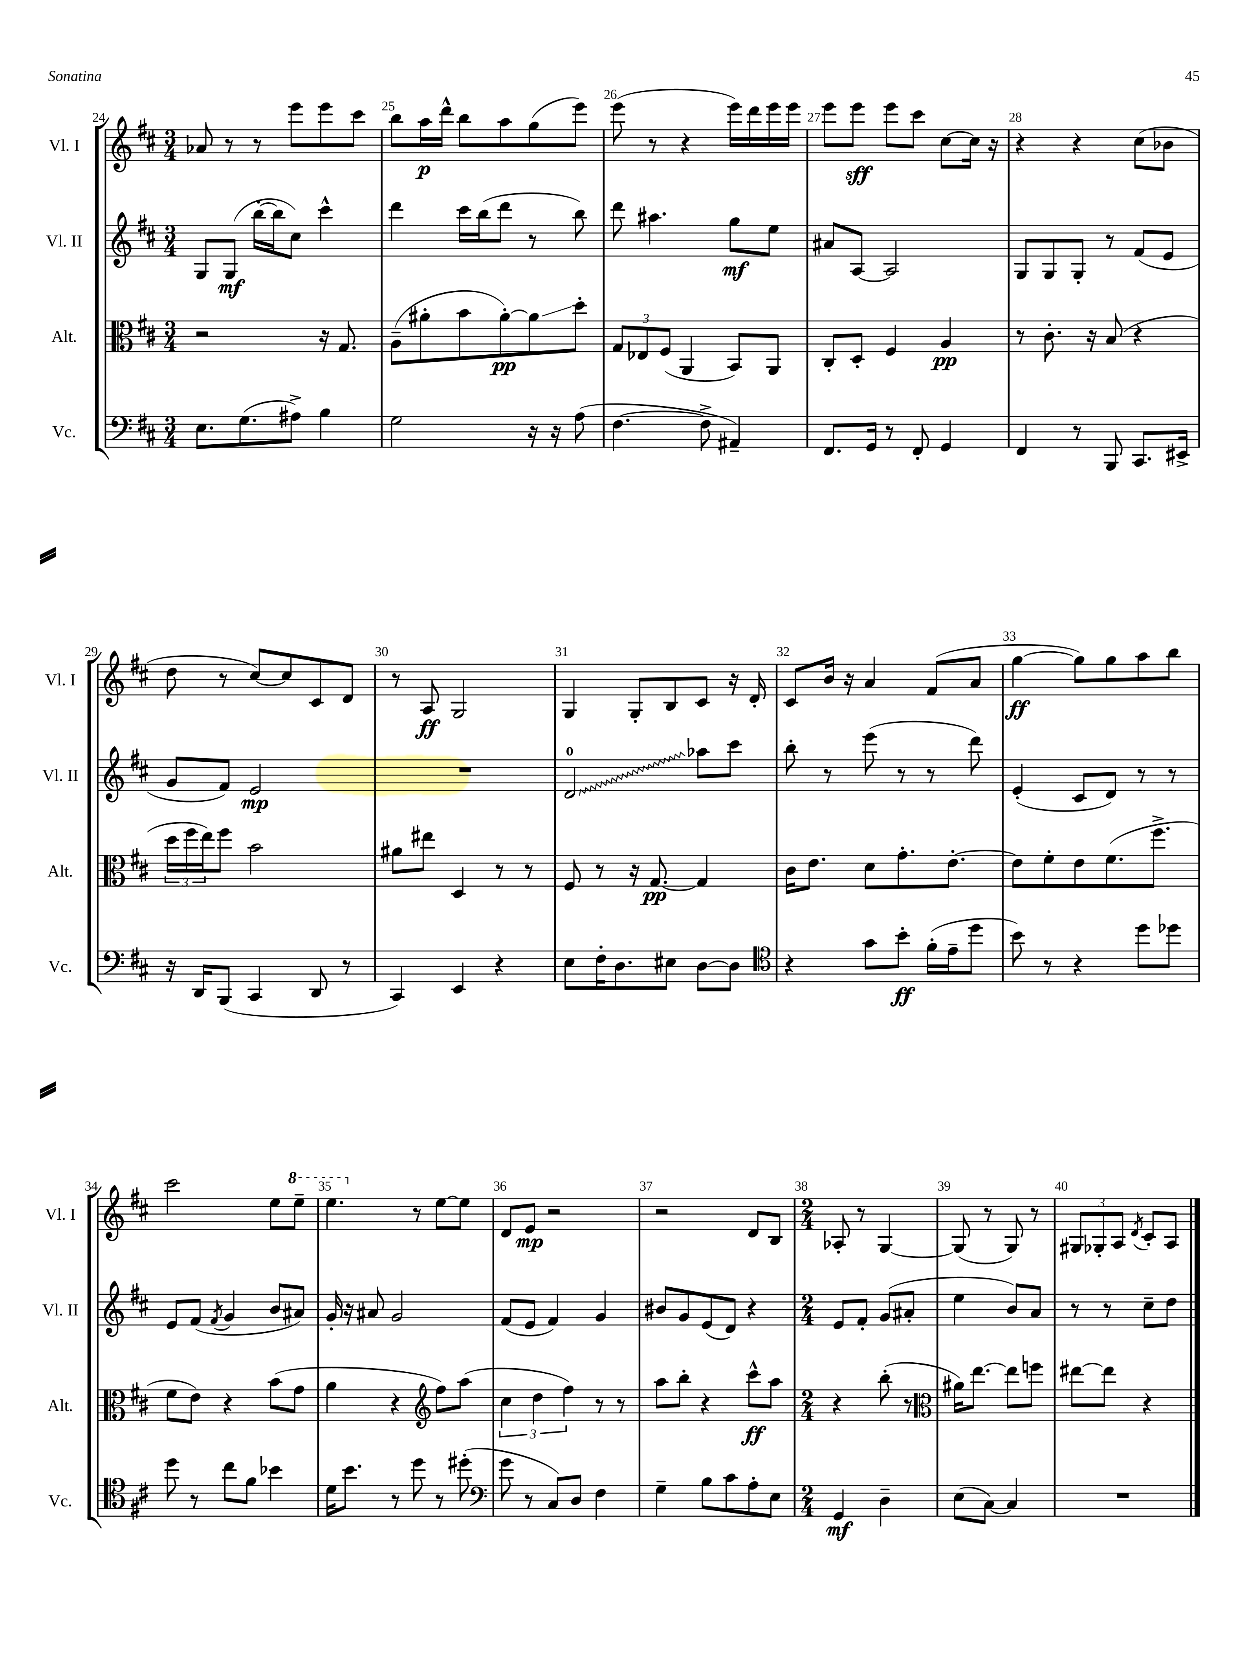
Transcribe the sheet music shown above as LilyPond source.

<<
\new StaffGroup <<
\new Staff = "s0" \with { instrumentName = "Vl. I" shortInstrumentName = "Vl. I" } {
    \clef treble \key d \major \numericTimeSignature \time 3/4
    aes'8 r8 r8 e'''8 e'''8 cis'''8 |
    b''8 a''16\p d'''16-^ b''8 a''8 g''8( e'''8) |
    e'''8( r8 r4 e'''16) d'''16 e'''16 e'''16 |
    e'''8 e'''8\sff e'''8 cis'''8 cis''8~ cis''16 r16 |
    r4 r4 cis''8( bes'8 |
    d''8 r8 cis''8~) cis''8 cis'8 d'8 |
    r8 a8\ff g2 |
    g4 g8-. b8 cis'8 r16 d'16-. |
    cis'8 b'16 r16 a'4 fis'8( a'8 |
    g''4~\ff g''8) g''8 a''8 b''8 |
    cis'''2 e''8 \ottava #1 e'''8-- |
    e'''4. \ottava #0 r8 e''8~ e''8 |
    d'8 e'8\mp r2 |
    r2 d'8 b8 |
    \numericTimeSignature \time 2/4 aes8-. r8 g4~ |
    g8( r8 g8) r8 |
    \tuplet 3/2 { gis8 ges8-. a8 } \acciaccatura { d'8 } cis'8-. a8 \bar "|." |
}
\new Staff = "s1" \with { instrumentName = "Vl. II" shortInstrumentName = "Vl. II" } {
    \clef treble \key d \major \numericTimeSignature \time 3/4
    g8 g8\mf( b''16~-. b''16 cis''8) cis'''4-^ |
    d'''4 cis'''16 b''16( d'''8 r8 b''8) |
    d'''8 ais''4. g''8\mf e''8 |
    ais'8 a8~ a2 |
    g8 g8 g8-. r8 fis'8( e'8 |
    g'8 fis'8) e'2\mp |
    R2. |
    \once \override Glissando.style = #'zigzag d'2-0\glissando aes''8 cis'''8 |
    b''8-. r8 e'''8( r8 r8 d'''8) |
    e'4-.( cis'8 d'8) r8 r8 |
    e'8 fis'8( \acciaccatura { fis'8 } g'4 b'8 ais'8) |
    g'16-. r16 ais'8 g'2 |
    fis'8( e'8 fis'4) g'4 |
    bis'8 g'8 e'8( d'8) r4 |
    \numericTimeSignature \time 2/4 e'8 fis'8-. g'8( ais'8-. |
    e''4 b'8) a'8 |
    r8 r8 cis''8-- d''8 \bar "|." |
}
\new Staff = "s2" \with { instrumentName = "Alt." shortInstrumentName = "Alt." } {
    \clef alto \key d \major \numericTimeSignature \time 3/4
    r2 r16 g8. |
    a8--( ais'8-. b'8 ais'8~-.\pp) ais'8\glissando d''8-. |
    \tuplet 3/2 { g8 ees8 fis8( } a,4 b,8) a,8 |
    cis8-. d8-. fis4 a4\pp |
    r8 cis'8.-. r16 b8( r4 |
    \tuplet 3/2 { d''16 fis''16 e''16) } fis''8 b'2 |
    ais'8 eis''8 d4 r8 r8 |
    fis8 r8 r16 g8.~\pp g4 |
    cis'16 e'8. d'8 g'8.-. e'8.~-. |
    e'8 fis'8-. e'8 fis'8.( fis''8.-> |
    fis'8 e'8) r4 b'8( g'8 |
    a'4 r4 \clef treble fis''8) a''8( |
    \tuplet 3/2 { cis''4 d''4 fis''4) } r8 r8 |
    a''8 b''8-. r4 cis'''8-^\ff a''8 |
    \numericTimeSignature \time 2/4 r4 b''8-.( r8 |
    \clef alto ais'16) e''8.~ e''8 f''8 |
    eis''8~ eis''8 r4 \bar "|." |
}
\new Staff = "s3" \with { instrumentName = "Vc." shortInstrumentName = "Vc." } {
    \clef bass \key d \major \numericTimeSignature \time 3/4
    e8. g8.( ais8->) b4 |
    g2 r16 r16 a8( |
    fis4.~ fis8-> ais,4--) |
    fis,8. g,16 r8 fis,8-. g,4 |
    fis,4 r8 b,,8 cis,8. eis,16-> |
    r16 d,16 b,,8( cis,4 d,8 r8 |
    cis,4) e,4 r4 |
    e8 fis16-. d8. eis8 d8~ d8 |
    \clef tenor r4 g'8 b'8-.\ff fis'16-.( e'16-- d''8 |
    b'8) r8 r4 d''8 des''8 |
    d''8 r8 cis''8 fis'8 bes'4 |
    d'16 b'8. r8 d''8 r8 dis''8-.( |
    \clef bass g'8 r8 cis8) d8 fis4 |
    g4-- b8 cis'8 a8-. e8 |
    \numericTimeSignature \time 2/4 g,4\mf d4-- |
    e8( cis8~) cis4 |
    R2 \bar "|." |
}
>>
>>
\layout { \context { \Score currentBarNumber = #24 \override BarNumber.break-visibility = ##(#f #t #t) barNumberVisibility = #all-bar-numbers-visible } }
